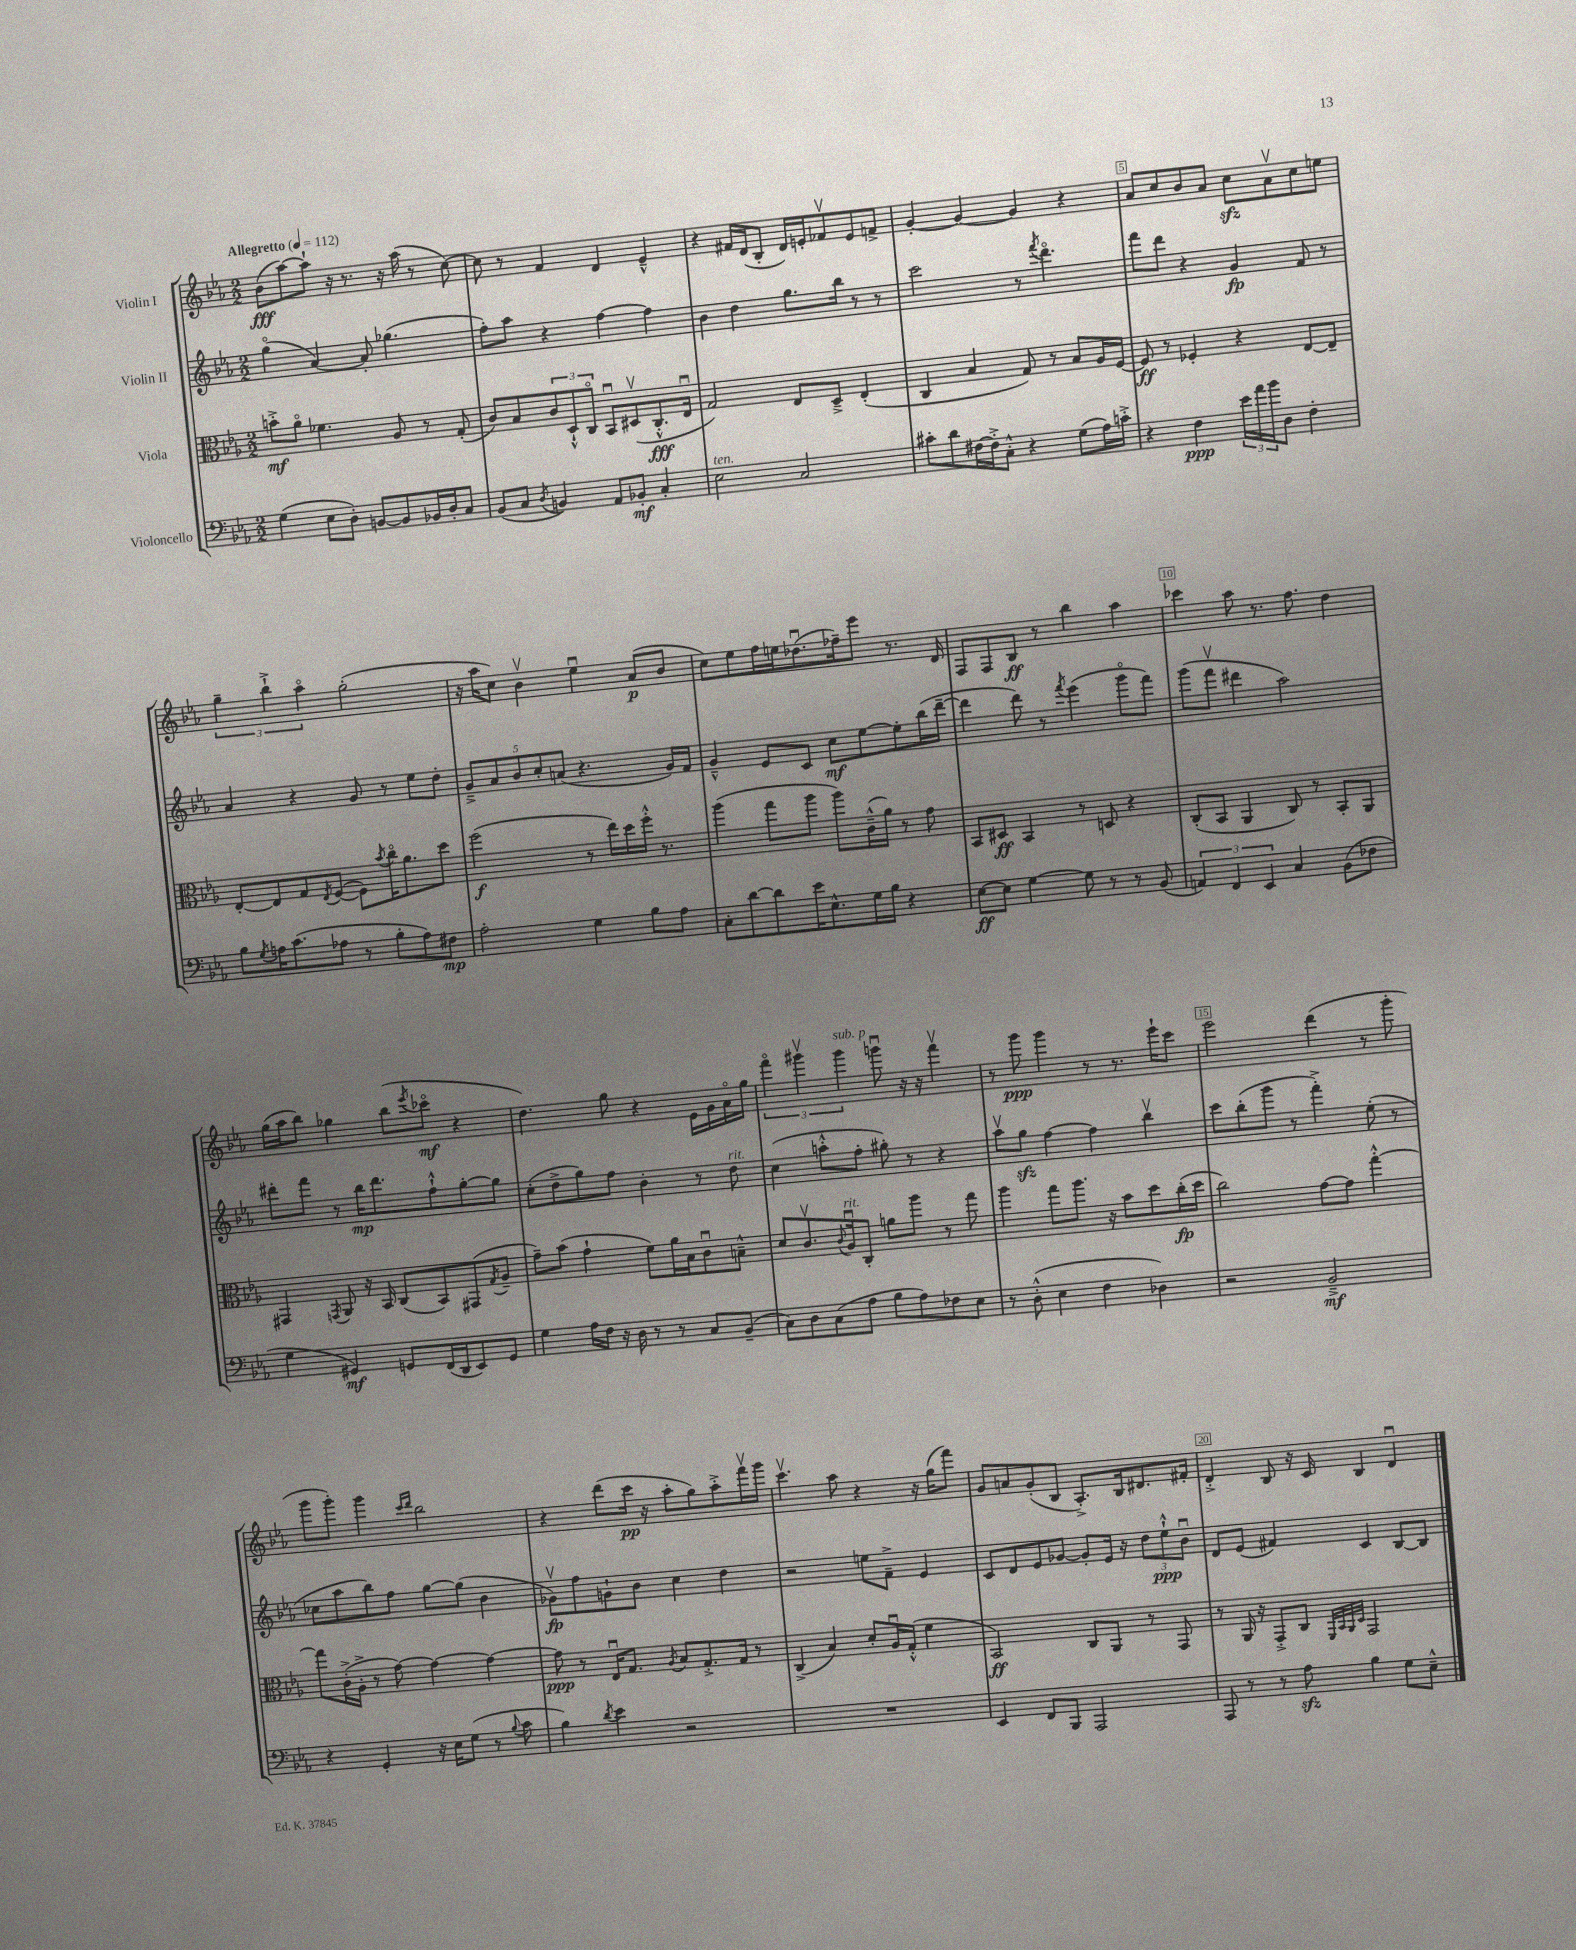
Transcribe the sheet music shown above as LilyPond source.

<<
\new StaffGroup <<
\new Staff = "s0" \with { instrumentName = "Violin I" } {
    \clef treble \key ees \major \numericTimeSignature \time 2/2 \tempo "Allegretto" 4 = 112
    bes'8\fff( aes''8~) aes''8-! r16 r8. r16 aes''16( r8 c''8~) |
    c''8 r8 f'4 d'4 ees'4---^ |
    r4 fis'16 d'16( bes8-. d'16) e'16-. fes'8\upbow e'8 f'8-> |
    g'4~-. g'4~ g'4 r4 |
    aes'8 c''8 bes'8 aes'8 c''8\sfz aes'8\upbow c''8 e''8 |
    \tuplet 3/2 { g''4-- bes''4-!-> aes''4\flageolet } g''2-.( |
    r16 aes''16 c''8) bes'4\upbow ees''4\downbow aes'8\p( bes'8 |
    c''8) ees''8 f''16 e''16 des''8.\downbow( fes''16--) ees'''8 r8. d'16 |
    f8 f8 bes8\ff r8 bes''4 aes''4 |
    ces'''4 aes''8 r8. f''8. d''4 |
    g''16( aes''16 bes''8) ges''4 bes''8( \acciaccatura { ees'''8 } ces'''8\flageolet\mf r4 |
    d''4.) g''8 r4 ees'16 g'16 aes'16\flageolet g''16 |
    \tuplet 3/2 { f'''4\flageolet gis'''4\upbow gis'''4^\markup { \italic "sub. p" } } g'''8\downbow r16 r16 f'''4\upbow |
    r8 g'''8\ppp g'''4 r8 r8. ees'''16-! c'''8 |
    ees'''2 d'''4( r8 g'''8-. |
    g'''8 g'''8-.) g'''4 \grace { c'''16 d'''16 } bes''2 |
    r4 d'''8( c'''16\pp r16 aes''8-. g''8) aes''8-.-> f'''16\upbow g'''16 |
    c'''4.\upbow aes''8 r4 r16 g''16( f'''8) |
    g'8 a'8 g'8-.( bes8 aes8.-.->) bes16 dis'8. fis'16-. |
    d'4-.-> bes8 r16 c'16 bes4 d'4\downbow \bar "|." |
}
\new Staff = "s1" \with { instrumentName = "Violin II" } {
    \clef treble \key ees \major \numericTimeSignature \time 2/2
    g''4\flageolet( aes'4~) aes'8-. ges''4.( |
    f''8-.) aes''8 r4 f''4~ f''4 |
    bes'4 d''4 g''8. bes''16 r8 r8 |
    c'''2 r8 \acciaccatura { f'''8 } d'''4.\flageolet |
    f'''8 d'''8 r4 g'4\fp f'8 r8 |
    aes'4 r4 g'8 r8 ees''8 d''8-. |
    \tuplet 5/4 { g'8---> aes'8 bes'8 c''8-. a'8( } r4. g'16) f'16 |
    g'4---^ ees'8 c'8 c''8\mf ees''8~ ees''8-. bes''16( d'''16~-- |
    d'''4 d'''8) r8 \acciaccatura { f'''8 } ees'''4( g'''8\flageolet f'''8) |
    g'''8( f'''8\upbow dis'''4 aes''2) |
    dis'''8-. f'''8 r8 bes''16\mp dis'''8. f''8-!-^ g''8~-. g''8 |
    c''8-.( d''8-> g''8) f''8 bes'4-. r8 d''8^\markup { \italic "rit." } |
    c''4( a''8-.-^ f''8-. gis''8-.) r8 r4 |
    aes''8\upbow g''8\sfz f''4~ f''4 bes''4\upbow |
    c'''8 bes''8-.( g'''8 r8 f'''4-.->) ees''8-.( r8 |
    ces''8 aes''8 bes''8) f''8 g''8~ g''8( bes'4 |
    ges'8\upbow\fp) f''8 g'8-! bes'8 c''4 d''4 |
    r2 e''8 f'8---> ees'4 |
    c'8 d'8 ees'8 ges'8~ ges'8-. ees'16 r16 \tuplet 3/2 { d''8 ees''8-!-^\ppp bes'8\downbow } |
    d'8 ees'8( fis'4) c'4 bes8~ bes8 \bar "|." |
}
\new Staff = "s2" \with { instrumentName = "Viola" } {
    \clef alto \key ees \major \numericTimeSignature \time 2/2
    b'8-.->\mf aes'8\flageolet fes'4. aes8 r8 g8-.( |
    c'8) bes8 \tuplet 3/2 { c'8 d8-!-^ c8\flageolet } bes,8\downbow dis8\upbow( c8.-.-^\fff ees16\downbow |
    g2) ees8 d8---> ees4-.( |
    c4 bes4 g8) r8 bes8 aes16 f16~ |
    f8\ff r8 fes4-. r4 ees8~ ees8-- |
    ees8~-. ees8 g8 \acciaccatura { ees8 } f8~( f8) \acciaccatura { bes'8 } c''16\flageolet aes'8. d''8 |
    f''2\f( r8 ees''16) d''16 f''16-.-^ r8. |
    aes''4( g''8 aes''8 aes''8) c'16---^( aes'16) r8 g'8 |
    bes,8 dis8\ff bes,4 r8 d8 r4 |
    c8-.( bes,8 aes,4 c8) r8 bes,8-. aes,8 |
    gis,4 \acciaccatura { g,8 } aes,8 r16 bes,16 c8( bes,8) gis,8( \acciaccatura { g8 } aes8-- |
    g'8--) bes'8( g'4-! f'8) aes'16 bes16 c'8\downbow b8---^ |
    d'8 c'8.\upbow \appoggiatura { c'8 } aes16\downbow^\markup { \italic "rit." } c8-. a'8 aes''8 r8 g''8 |
    aes''4 g''8 aes''8. r16 bes'8 d''8 c''16-.\fp( d''16 |
    c''2) g'8~ g'8 g''4~-.-^ |
    g''8 c'16-.->( aes16-.-> r8 g'8~) g'4~ g'4~ |
    g'8\ppp r8 ees16\downbow g8. \acciaccatura { aes8 } bes8 g8.-.-> g16 r8 |
    c4->( bes4) d'8-. aes16\downbow g16-.-^( f'4 |
    bes,2\ff) c8 aes,8 r8 g,8 |
    r8 aes,16 r16 g,8-.-> c8 \grace { f,32 bes,32 aes,32 d32 } g,2 \bar "|." |
}
\new Staff = "s3" \with { instrumentName = "Violoncello" } {
    \clef bass \key ees \major \numericTimeSignature \time 2/2
    g4( ees8 d8-.) b,8~ b,8 bes,16 d16-. c8 |
    bes,8( c8 \acciaccatura { d8 } b,4) aes,8 bes,8-.\mf c4-. |
    ees2^\markup { \italic "ten." } c2 |
    cis'8-. d'8 fis16~ fis16-.-> c8-.-^ r4 g8( aes16) c'16-.-> |
    r4 f4\ppp \tuplet 3/2 { ees'16 aes'16 bes'16 } d8 f4-. |
    bes8 \acciaccatura { g8 } a16 c'8.( aes8 r8 bes8-. aes8) fis8\mp |
    aes2-. g4 bes8 aes8 |
    c8-. d'8~ d'8 ees'16 ees8.-^ g16 bes16 r4 |
    ees8~\ff ees8 g4~ g8 r8 r8 bes,8( |
    \tuplet 3/2 { a,4) f,4 ees,4 } c4 bes,8( fes8 |
    g4 gis,4\mf) g,8 f,16( d,16 ees,8) g,8 |
    g4 aes16 f16 r16 d16 r8 r8 c8 bes,8--( |
    c8) d8 c8( aes8 bes8 aes8) fes8 ees8 |
    r8 d8-.-^( ees4 f4 des4) |
    r2 bes,2--->\mf |
    r4 g,4-. r16 ees16 g8( r8 \appoggiatura { bes8 } c'8 |
    bes4) \acciaccatura { d'8 } ees'4 r2 |
    R1 |
    ees,4 f,8 bes,,8 aes,,2 |
    aes,,8 r8 r8 aes8\sfz bes4 g8 ees8---^ \bar "|." |
}
>>
>>
\layout { \context { \Score \override BarNumber.break-visibility = ##(#f #t #t) barNumberVisibility = #(every-nth-bar-number-visible 5) \override BarNumber.stencil = #(make-stencil-boxer 0.1 0.3 ly:text-interface::print) } }
